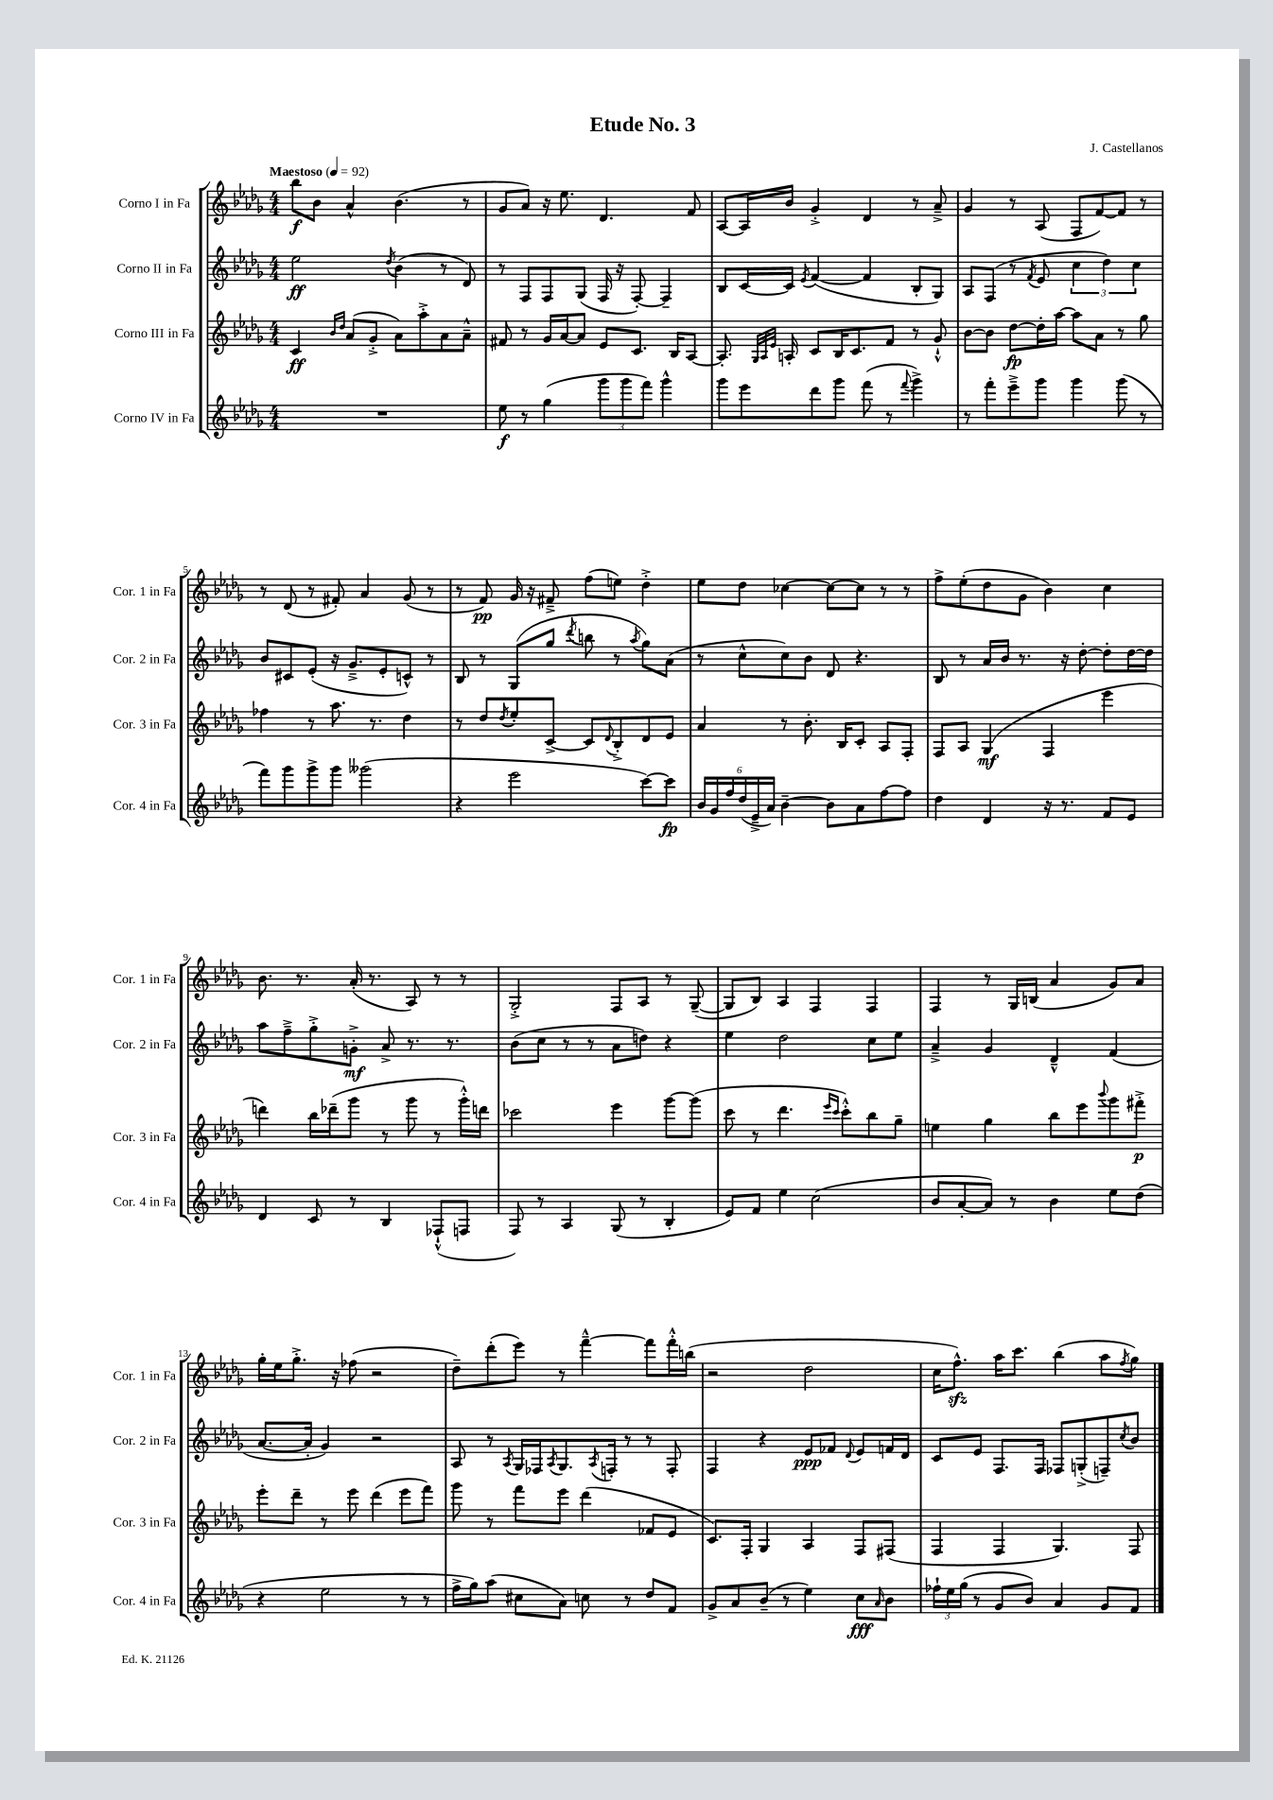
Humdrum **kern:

**kern	**kern	**kern	**kern
*staff4	*staff3	*staff2	*staff1
*clefG2	*clefG2	*clefG2	*clefG2
*k[b-e-a-d-g-]	*k[b-e-a-d-g-]	*k[b-e-a-d-g-]	*k[b-e-a-d-g-]
*M4/4	*M4/4	*M4/4	*M4/4
*MM92	*MM92	*MM92	*MM92
1r	4c	2ee-	8bb-
.	.	.	8b-
.	16qqb-	.	.
.	16qqdd-	.	.
.	(8a-	.	4a-^^
.	8g-'^	.	.
.	.	8qdd-	.
.	8a-)	(4b-	(4.b-
.	8aa-'^	.	.
.	8a-	8r	.
.	8a-~^^	8d-)	8r
=	=	=	=
8ee-	8f#	8r	8g-
8r	8r	8F	8a-)
(4gg-	16g-	8F	16r
.	[16a-	.	8.ee-
.	8a-]	(8G-	.
12ggg-	8e-	16F	4.d-
.	.	16r	.
12ggg-	.	.	.
.	8.c	[8F')	.
12fff)	.	.	.
4ggg-^^	.	4F~]	.
.	16B-	.	.
.	[8A-	.	8f
=	=	=	=
8ggg-	8.A-']	8B-	[8A-
8eee-	.	[16c	16A-]
.	32qqG-	.	.
.	32qqA-	.	.
.	32qqe-	.	.
.	16A'	16c]	16b-
.	.	8qe-	.
8ddd-	8c	([4f	4g-'^
8ggg-	16B-	.	.
.	8.c	.	.
(8fff	.	4f]	4d-
8r	8f	.	.
8qqfff	.	.	.
4ggg-^)	8r	8B-'	8r
.	8g-`^^	8G-)	8a-~^
=	=	=	=
8r	[8b-	8A-	4g-
8fff'	8b-]	(8F	.
8eee-~^	[8dd-	8r	8r
.	.	8qf	.
8ggg-	16dd-']	8e-	(8A-
.	[16aa-	.	.
4ggg-	8aa-]	6cc	8F
.	8a-	.	[8f)
.	.	6dd-)	.
(8ggg-	8r	.	8f]
.	.	6cc	.
8r	8gg-	.	8r
=	=	=	=
8fff)	4ff-	8b-	8r
8ggg-	.	8c#	(8d-
8ggg-^	8r	(8e-'	8r
8ggg-	8.aa-	16r	8f#')
.	.	8.g-~^	.
(2ggg--	.	.	4a-
.	8.r	.	.
.	.	8e-'	.
.	4dd-	8c^^)	(8g-
.	.	8r	8r
=	=	=	=
4r	8r	8B-	8r
.	8dd-	8r	8f)
.	8qdd-	.	.
2eee-	8ee-'	(8G-	16g-
.	.	.	16r
.	[8c^	8gg-	8f#~^
.	.	8qddd-	.
.	8c]	8bb	(8ff
.	8qqd-	.	.
.	8B-'^	8r	8ee)
.	.	8qaa-	.
[8ccc)	8d-	8gg-)	4dd-'^
8ccc]	8e-	(8a-	.
=	=	=	=
24b-	4a-	8r	8ee-
24g-	.	.	.
24ff	.	.	.
(24dd-	.	8cc^^	8dd-
24e-~^	.	.	.
24a-)	.	.	.
[4b-~	8r	8cc)	[4cc-
.	8.b-'	8b-	.
8b-]	.	8d-	8cc-_
.	16B-	.	.
8a-	8c'	4.r	8cc-]
[8ff	8A-	.	8r
8ff]	8F'	.	8r
=	=	=	=
4dd-	8F	8B-	8ff^
.	8A-	8r	(8ee-'
4d-	(4G-	16a-	8dd-
.	.	16b-	.
.	.	8.r	8g-
16r	4F	.	4b-)
8.r	.	16r	.
.	.	[8dd-'	.
8f	4eee-	8dd-']	4cc
8e-	.	[16dd-	.
.	.	16dd-]	.
=	=	=	=
4d-	4ddd)	8aa-	8.b-
.	.	8ff~^	.
.	.	.	8.r
8c	16bb-	8gg-'^	.
.	(16ddd-~	.	.
8r	8ggg-	8g'^	(16a-'
.	.	.	8.r
4B-	8r	8a-^	.
.	8ggg-	8.r	8A-)
(8F-`^^	8r	.	8r
.	.	8.r	.
8F	16ggg-'^^)	.	8r
.	16ddd	.	.
=	=	=	=
8F)	2ccc-	(8b-	2G-'^
8r	.	8cc	.
4A-	.	8r	.
.	.	8r	.
(8G-	4eee-	8a-	8F
8r	.	8dd)	8A-
4B-'	[8ggg-	4r	8r
.	(8ggg-]	.	([8G-~
=	=	=	=
8e-)	8ccc	4ee-	8G-]
8f	8r	.	8B-)
4ee-	4.ddd-	2dd-	4A-
(2cc	.	.	4F
.	16qqeee-	.	.
.	16qqccc	.	.
.	8ccc'^^)	.	.
.	8bb-	8cc	4F
.	8gg-~	8ee-	.
=	=	=	=
8b-	4ee	4a-~^	4F
[8a-'	.	.	.
8a-])	4gg-	4g-	8r
8r	.	.	16G-
.	.	.	(16B
4b-	8bb-	4d-~^^	4a-
.	8eee-	.	.
.	8qqbbb-	.	.
8ee-	8ggg-	(4f	8g-)
(8dd-	8fff#'^	.	8a-
=	=	=	=
4r	8eee-'	[8.a-	16gg-'
.	.	.	16ee-
.	8ddd-~	.	8.gg-'^
.	.	16a-']	.
2ee-	8r	4g-)	.
.	.	.	16r
.	8eee-	.	(8ff-
.	(4ddd-	2r	2r
8r	8eee-	.	.
8r	8fff)	.	.
=	=	=	=
16ff^	8ggg-	8A-	8dd-~)
16gg-)	.	.	.
(8aa-	8r	8r	(8ddd-'
.	.	8qA-	.
8cc#	8fff	16G-	8eee-)
.	.	16F-	.
.	.	8qA-	.
8a-)	8eee-	8.G-	8r
8cc	(4ddd-	.	[4fff~^^
.	.	8qA-	.
.	.	16F'	.
8r	.	8r	.
8dd-	8f-	8r	8fff]
8f	8e-	8F'	16fff'^^
.	.	.	(16bb
=	=	=	=
8g-^	8.c)	4F	2r
8a-	.	.	.
.	16F'	.	.
(8b-~	4G-	4r	.
8r	.	.	.
4ee-)	4A-	8e-	2dd-
.	.	8f-	.
.	.	8qqd-	.
8cc	8F	8e-	.
16qqa-	.	.	.
8b-	(8F#	16f	.
.	.	16d-	.
=	=	=	=
24ff-`	4F	8c	16cc
24ee-	.	.	.
.	.	.	8.ff^^)
(24gg-	.	.	.
8r	.	8e-	.
8g-	4F	8.F	16aa-
.	.	.	8.ccc
8b-)	.	.	.
.	.	16F	.
4a-	4.G-)	8F-	(4bb-
.	.	(8G'^	.
8g-	.	8F~)	8aa-
.	.	8qcc	8qff
8f	8F	8b-	8gg-)
==	==	==	==
*-	*-	*-	*-
